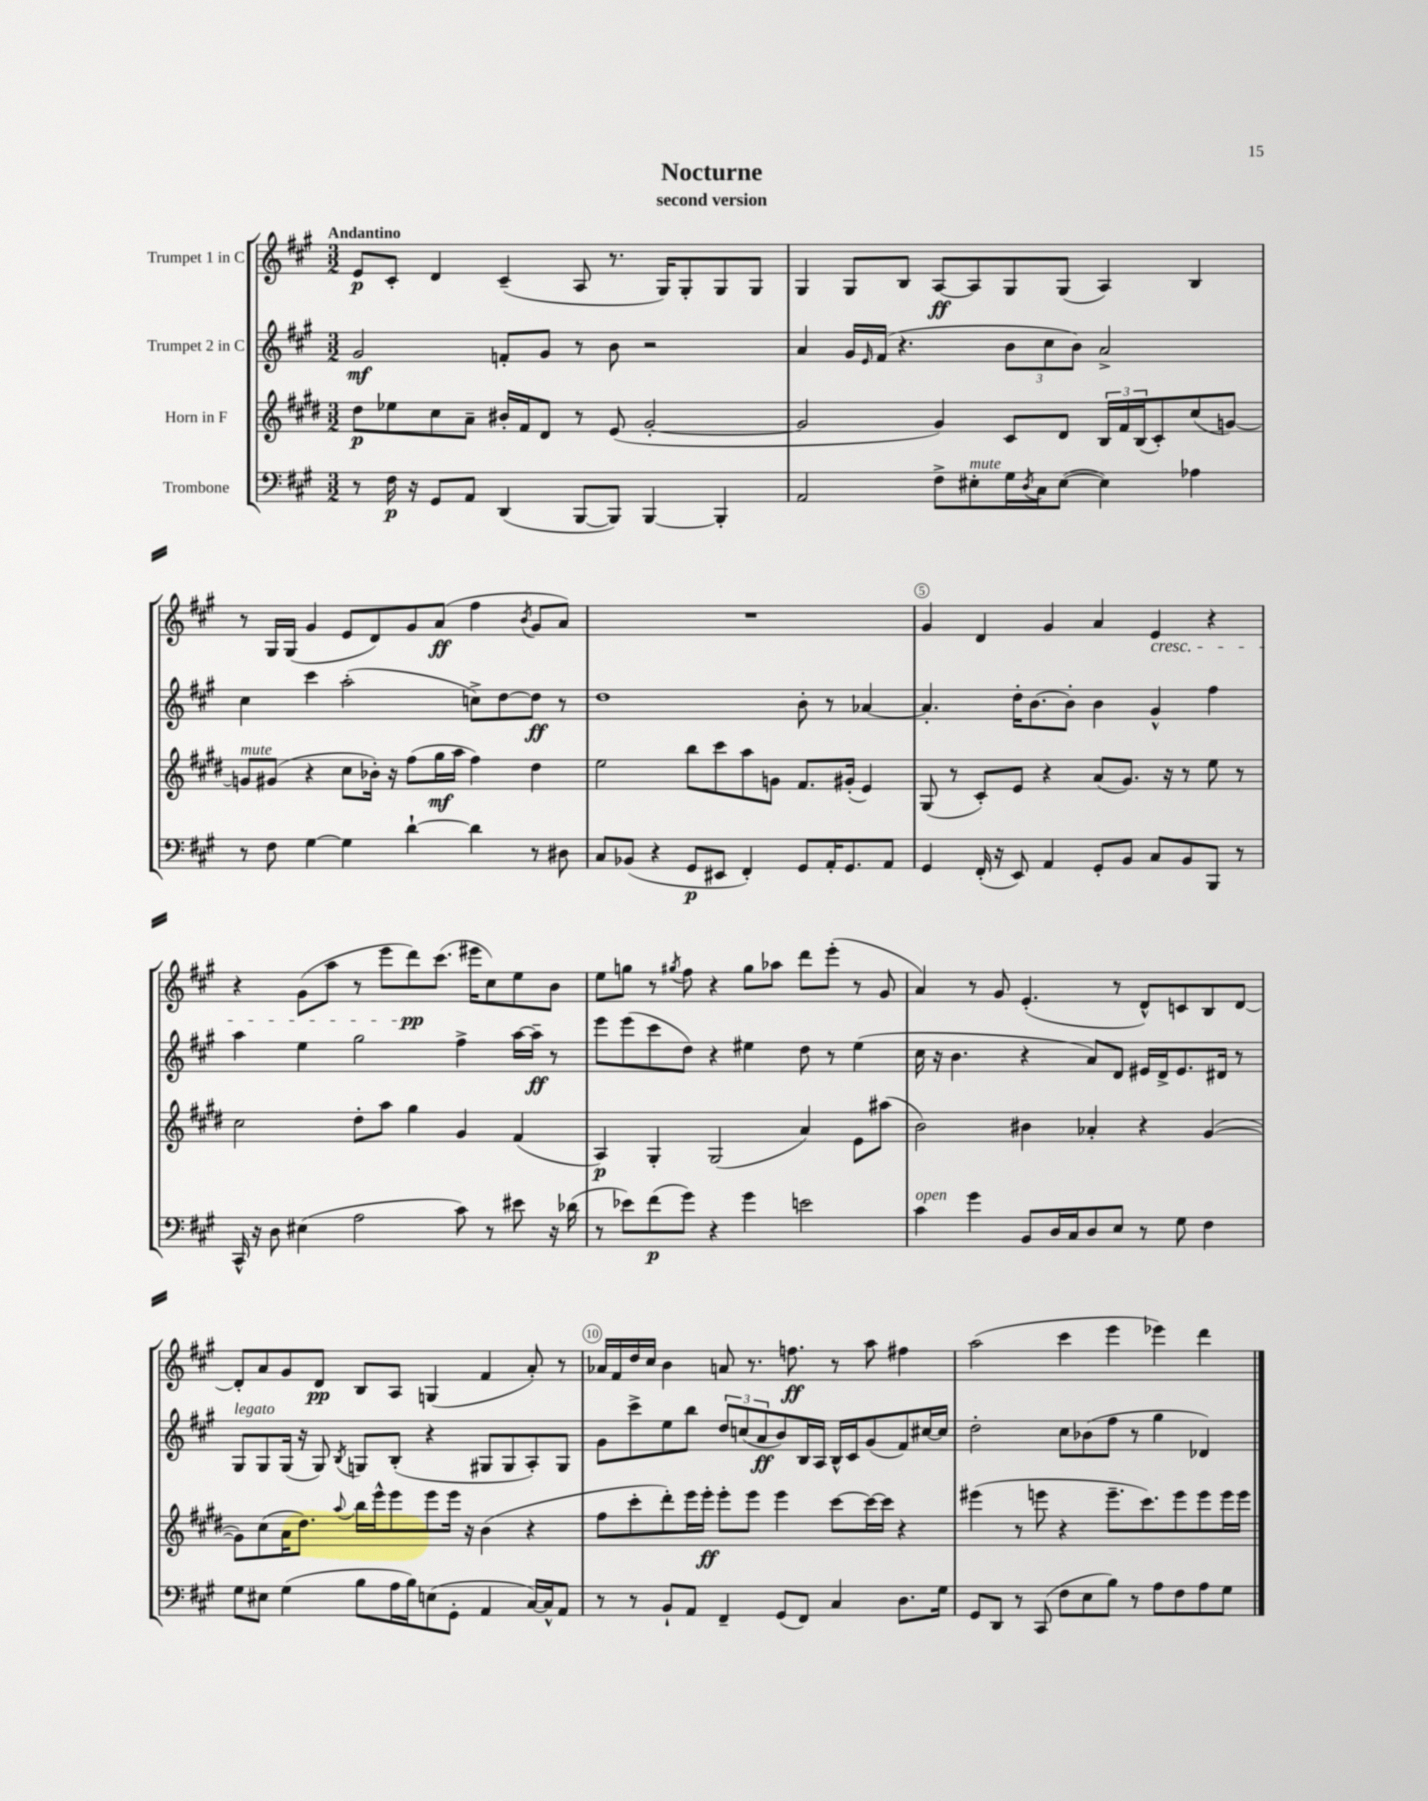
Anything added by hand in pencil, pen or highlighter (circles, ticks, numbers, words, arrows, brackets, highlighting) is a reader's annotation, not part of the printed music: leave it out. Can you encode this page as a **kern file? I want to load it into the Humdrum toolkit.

**kern	**dynam	**kern	**dynam	**kern	**dynam	**kern	**dynam
*part4	*part4	*part3	*part3	*part2	*part2	*part1	*part1
*staff4	*staff4	*staff3	*staff3	*staff2	*staff2	*staff1	*staff1
*I"Trombone	*	*I"Horn in F	*	*I"Trumpet 2 in C	*	*I"Trumpet 1 in C	*
*clefF4	*	*clefG2	*	*clefG2	*	*clefG2	*
*k[f#c#g#]	*	*k[f#c#g#d#]	*	*k[f#c#g#]	*	*k[f#c#g#]	*
*M3/2	*	*M3/2	*	*M3/2	*	*M3/2	*
=1	=1	=1	=1	=1	=1	=1	=1
!	!	!	!	!	!	!LO:TX:a:B:t=Andantino	!
8r	.	8dd#\L	p	2g#/	mf	8e/L	p
16F#\	p	8ee-X\	.	.	.	8c#'/J	.
16r	.	.	.	.	.	.	.
8GG#/L	.	8cc#\	.	.	.	4d/	.
8AA/J	.	8a~\J	.	.	.	.	.
(4DD/	.	16b#X'/LL	.	8fn'/L	.	(4c#~/	.
.	.	16f#/J	.	.	.	.	.
.	.	8d#/J	.	8g#/J	.	.	.
[8BBB/L	.	8r	.	8r	.	8A/	.
8BBB/J])	.	(8e/	.	8b\	.	8.r	.
[4BBB/	.	[2g#'/	.	2r	.	.	.
.	.	.	.	.	.	16G#/KL)	.
.	.	.	.	.	.	8G#'/	.
4BBB'/]	.	.	.	.	.	8G#/	.
.	.	.	.	.	.	8G#/J	.
=2	=2	=2	=2	=2	=2	=2	=2
2AA/	.	2g#/]	.	4a/	.	4G#/	.
.	.	.	.	16g#/LL	.	8G#/L	.
.	.	.	.	16qqe/	.	.	.
.	.	.	.	(16f#/JJ	.	.	.
.	.	.	.	4.r	.	8B/J	.
8F#^\L	.	4g#/)	.	.	.	[8A/L	ff
!LO:TX:a:i:t=mute	!	!	!	!	!	!	!
8E#X'\	.	.	.	.	.	8A/]	.
16G#\L	.	8c#/L	.	12b\L	.	8G#/	.
8qD/	.	.	.	.	.	.	.
16C#\J	.	.	.	.	.	.	.
.	.	.	.	12cc#\	.	.	.
([8E#\J	.	8d#/J	.	.	.	(8G#/J	.
.	.	.	.	12b\J)	.	.	.
4E#\])	.	24B/LL	.	2a^/	.	4A/)	.
.	.	24f#/	.	.	.	.	.
.	.	(24B/J	.	.	.	.	.
.	.	8c#'/)	.	.	.	.	.
4A-X\	.	(8cc#/	.	.	.	4B/	.
.	.	[8gn/J)	.	.	.	.	.
!!LO:LB:g=z
=3	=3	=3	=3	=3	=3	=3	=3
!	!	!LO:TX:a:i:t=mute	!	!	!	!	!
8r	.	8gn/L]	.	4cc#\	.	8r	.
8F#\	.	(8g#X/J	.	.	.	16G#/LL	.
.	.	.	.	.	.	(16G#/JJ	.
[4G#\	.	4r	.	4ccc#\	.	4g#/	.
4G#\]	.	8cc#\L	.	(2aa'\	.	8e/L	.
.	.	16b-X'\Jk)	.	.	.	8d/)	.
.	.	16r	.	.	.	.	.
[4d`\	.	(8ff#\L	.	.	.	8g#/	.
.	.	16gg#\L	mf	.	.	(8a/J	ff
.	.	16aa\JJ	.	.	.	.	.
4d\]	.	4ff#\)	.	8ccn^\L)	.	4ff#\	.
.	.	.	.	[8dd\	.	.	.
.	.	.	.	.	.	8qb/	.
8r	.	4dd#\	.	8dd\J]	ff	8g#/L	.
8D#X\	.	.	.	8r	.	8a/J)	.
=4	=4	=4	=4	=4	=4	=4	=4
8C#/L	.	2ee\	.	1dd	.	1.r	.
(8BB-X/J	.	.	.	.	.	.	.
4r	.	.	.	.	.	.	.
8GG#/L	p	8bb\L	.	.	.	.	.
8EE#X/J	.	8ccc#\	.	.	.	.	.
4FF#'/)	.	8aa\	.	.	.	.	.
.	.	8gn\J	.	.	.	.	.
8GG#/L	.	8.f#/L	.	8b'\	.	.	.
16AA'/K	.	.	.	8r	.	.	.
8.GG#/	.	(16g#X'/Jk	.	.	.	.	.
.	.	4e/)	.	[4a-X/	.	.	.
8AA/J	.	.	.	.	.	.	.
=5	=5	=5	=5	=5	=5	=5	=5
4GG#/	.	(8G#/	.	4.a-'/]	.	4g#/	.
.	.	8r	.	.	.	.	.
(16FF#'/	.	8c#'/L)	.	.	.	4d/	.
16r	.	.	.	.	.	.	.
8EE/)	.	8e/J	.	16dd'\KL	.	.	.
.	.	.	.	[8.b\	.	.	.
4AA/	.	4r	.	.	.	4g#/	.
.	.	.	.	8b'\J]	.	.	.
8GG#'/L	.	(8a/L	.	4b\	.	4a/	.
8BB/J	.	8.g#/J)	.	.	.	.	.
!	!	!	!	!	!	!LO:TX:b:i:t=cresc.	!
8C#/L	.	.	.	4g#^^/	.	4e/	.
.	.	16r	.	.	.	.	.
8BB/	.	8r	.	.	.	.	.
8BBB/J	.	8ee\	.	4ff#\	.	4r	.
8r	.	8r	.	.	.	.	.
!!LO:LB:g=z
=6	=6	=6	=6	=6	=6	=6	=6
16CC#^^/	.	2cc#\	.	4aa\	.	4r	.
16r	.	.	.	.	.	.	.
8D\	.	.	.	.	.	.	.
(4E#X\	.	.	.	4ee\	.	(8g#\L	.
.	.	.	.	.	.	8aa\J	.
2A\	.	8dd#'\L	.	2gg#\	.	8r	.
.	.	8aa\J	.	.	.	8eee\L	.
.	.	4gg#\	.	.	.	8ddd\)	pp
.	.	.	.	.	.	(8.ccc#\J	.
8c#\)	.	4g#/	.	4ff#^\	.	.	.
.	.	.	.	.	.	16eee#X\KL	.
8r	.	.	.	.	.	8cc#\)	.
8e#X\	.	(4f#/	.	[16aa\LL	.	8ee\	.
.	.	.	.	16aa~\JJ]	ff	.	.
16r	.	.	.	8r	.	8b\J	.
(16d-X\	.	.	.	.	.	.	.
=7	=7	=7	=7	=7	=7	=7	=7
8r	.	4A/)	p	8eee\L	.	8ee\L	.
8e-X\L)	.	.	.	(8eee\	.	8ggn\J	.
(8f#\	p	4G#'/	.	8ccc#\	.	8r	.
.	.	.	.	.	.	8qgg#X/	.
8g#\J)	.	.	.	8dd\J)	.	8ff#\	.
4r	.	(2G#/	.	4r	.	4r	.
4g#\	.	.	.	4ee#X\	.	8gg#\L	.
.	.	.	.	.	.	8aa-X\J	.
2en\	.	4a/)	.	8dd\	.	8ddd\L	.
.	.	.	.	8r	.	(8eee'\J	.
.	.	8e\L	.	(4ee#\	.	8r	.
.	.	(8aa#X\J	.	.	.	8g#/	.
=8	=8	=8	=8	=8	=8	=8	=8
!LO:TX:a:i:t=open	!	!	!	!	!	!	!
4c#\	.	2b\)	.	16cc#\	.	4a/)	.
.	.	.	.	16r	.	.	.
.	.	.	.	4.b\	.	.	.
4g#\	.	.	.	.	.	8r	.
.	.	.	.	.	.	8g#/	.
8BB/L	.	4b#X\	.	4r	.	(4.e'/	.
16D/L	.	.	.	.	.	.	.
16C#/J	.	.	.	.	.	.	.
8D/	.	4a-X'/	.	8a/L)	.	.	.
8E/J	.	.	.	8d/J	.	8r	.
8r	.	4r	.	16e#X/LL	.	8d^^/L)	.
.	.	.	.	16d^/J	.	.	.
8G#\	.	.	.	8.e#/	.	8cn/	.
4F#\	.	([4g#/	.	.	.	8B/	.
.	.	.	.	16d#X/Jk	.	.	.
.	.	.	.	8r	.	[8d/J	.
!!LO:LB:g=z
=9	=9	=9	=9	=9	=9	=9	=9
!	!	!	!	!LO:TX:a:i:t=legato	!	!	!
8G#\L	.	8g#\L])	.	8G#/L	.	8d'/L]	.
8E#X\J	.	(8cc#\	.	8G#/	.	8a/	.
(4G#\	.	16a\K	.	(16G#/Jk	.	8g#/	.
.	.	8.dd#\J)	.	16r	.	.	.
.	.	.	.	8G#/)	.	8d/J	pp
.	.	8qqaa/	.	8qB/	.	.	.
8B\L	.	16bb\LL	.	8Gn/L	.	8B/L	.
.	.	16eee^^\J	.	.	.	.	.
16A\L	.	8eee\	.	(8B'/J	.	8A/J	.
16B\J)	.	.	.	.	.	.	.
(8En\	.	8eee\	.	4r	.	(4Gn/	.
8GG#'\J	.	16eee\Jk	.	.	.	.	.
.	.	16r	.	.	.	.	.
4AA/	.	(4b\	.	8G#X/L	.	4f#/	.
.	.	.	.	8G#/	.	.	.
[16C#/LL)	.	4r	.	8A'/)	.	8a'/)	.
16C#^^/J]	.	.	.	.	.	.	.
8AA/J	.	.	.	8G#/J	.	8r	.
=10	=10	=10	=10	=10	=10	=10	=10
8r	.	8ff#\L	.	8g#\L	.	16a-X/LL	.
.	.	.	.	.	.	16f#/	.
8r	.	8ccc#'\	.	8ccc#^\	.	16dd/	.
.	.	.	.	.	.	16cc#/JJ	.
8BB`/L	.	8ddd#'\)	.	8ee\	.	4b\	.
8AA/J	.	16eee\L	.	8bb\J	.	.	.
.	.	16eee'\JJ	ff	.	.	.	.
4FF#~/	.	8eee'\L	.	12dd/L	.	8an/	.
.	.	.	.	(12ccn/	.	.	.
.	.	8eee\J	.	.	.	8.r	.
.	.	.	.	12a/	ff	.	.
(8GG#/L	.	4eee\	.	8b/)	.	.	.
.	.	.	.	.	.	8.ffn\	ff
8FF#/J)	.	.	.	16B/L	.	.	.
.	.	.	.	16A/JJ	.	.	.
4C#/	.	[8ccc#\L	.	16B^^/LL	.	8r	.
.	.	.	.	16c#/J	.	.	.
.	.	16ccc#\L_	.	(8g#/	.	8aa\	.
.	.	16ccc#\JJ]	.	.	.	.	.
8.D\L	.	4r	.	8f#/)	.	4ff#X\	.
.	.	.	.	[16cc#X/L	.	.	.
16G#\Jk	.	.	.	16cc#/JJ]	.	.	.
=11	=11	=11	=11	=11	=11	=11	=11
8GG#/L	.	(4eee#X\	.	2dd'\	.	(2aa\	.
8DD/J	.	.	.	.	.	.	.
8r	.	8r	.	.	.	.	.
(8CC#/	.	8eeen\	.	.	.	.	.
8F#\L	.	4r	.	8cc#\L	.	4ccc#\	.
8E\	.	.	.	(8b-X\	.	.	.
8B\J)	.	8.eee~\L	.	8ff#\J	.	4eee\	.
8r	.	.	.	8r	.	.	.
.	.	8.ccc#\)	.	.	.	.	.
8A\L	.	.	.	4gg#\	.	4eee-X\)	.
8F#\	.	8eee\	.	.	.	.	.
8A\	.	8eee\	.	4d-X/)	.	4ddd\	.
8G#\J	.	16eee\L	.	.	.	.	.
.	.	16eee\JJ	.	.	.	.	.
==	==	==	==	==	==	==	==
*-	*-	*-	*-	*-	*-	*-	*-
